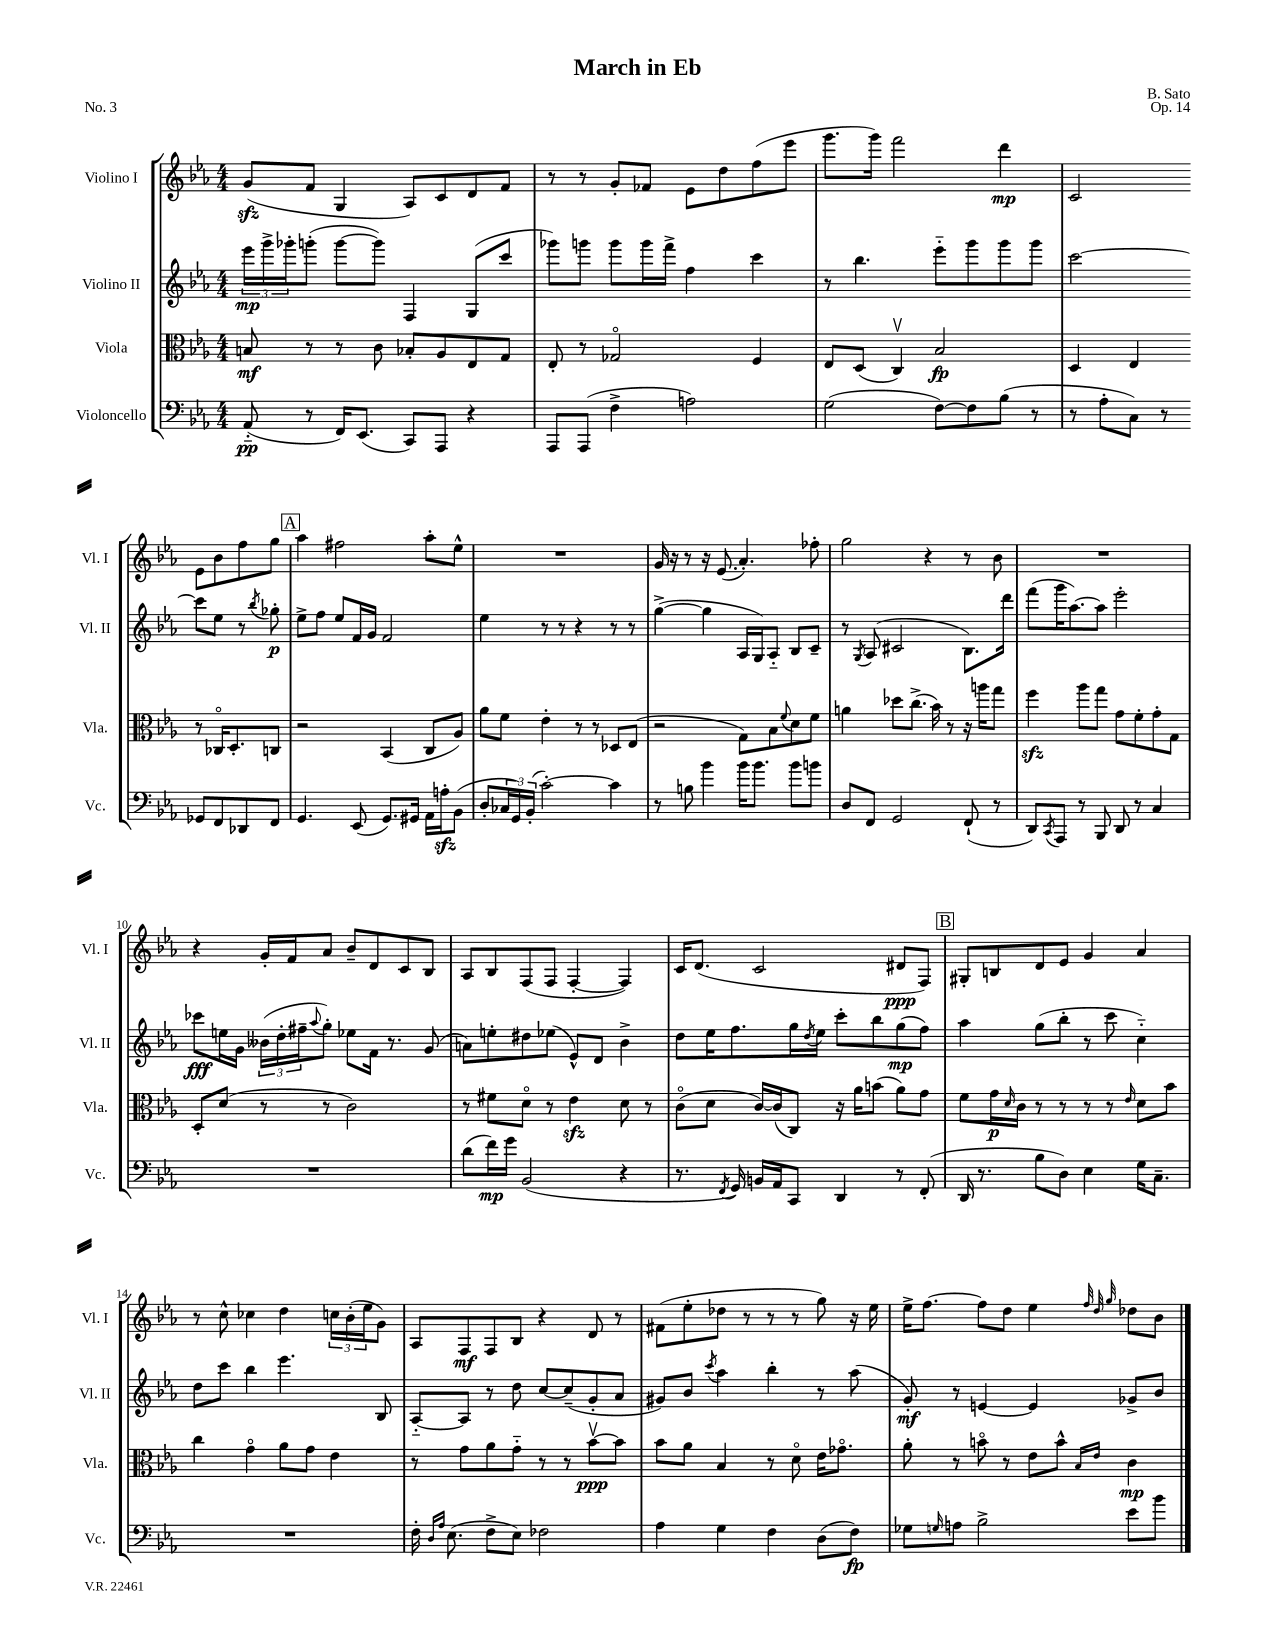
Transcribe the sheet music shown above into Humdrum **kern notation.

**kern	**dynam	**kern	**dynam	**kern	**dynam	**kern	**dynam
*part4	*part4	*part3	*part3	*part2	*part2	*part1	*part1
*staff4	*staff4	*staff3	*staff3	*staff2	*staff2	*staff1	*staff1
*I"Violoncello	*	*I"Viola	*	*I"Violino II	*	*I"Violino I	*
*I'Vc.	*	*I'Vla.	*	*I'Vl. II	*	*I'Vl. I	*
*clefF4	*	*clefC3	*	*clefG2	*	*clefG2	*
*k[b-e-a-]	*	*k[b-e-a-]	*	*k[b-e-a-]	*	*k[b-e-a-]	*
*M4/4	*	*M4/4	*	*M4/4	*	*M4/4	*
=1	=1	=1	=1	=1	=1	=1	=1
(8AA-/	pp	8Bn/	mf	24eee-\LL	mp	(8gzz/L	.
.	.	.	.	24ggg^\	.	.	.
.	.	.	.	24ggg-X'\J	.	.	.
8r	.	8r	.	(8gggn'\J	.	8f/J	.
16FF/KL)	.	8r	.	[8ggg\L	.	4G/	.
(8.EE-/J	.	.	.	.	.	.	.
.	.	8c\	.	8ggg\J])	.	.	.
8CC/L)	.	8B-X'/L	.	4F/	.	8A-/L)	.
8AAA-/J	.	8A-/	.	.	.	8c/	.
4r	.	8E-/	.	(8G/L	.	8d/	.
.	.	8G/J	.	8ccc/J	.	8f/J	.
=2	=2	=2	=2	=2	=2	=2	=2
8AAA-/L	.	8E-'/	.	8ggg-X\L)	.	8r	.
(8AAA-/J	.	8r	.	8gggn\J	.	8r	.
4F^\	.	2G-X/	.	8ggg\L	.	8g'/L	.
.	.	.	.	16ggg\L	.	8f-X/J	.
.	.	.	.	16fff^\JJ	.	.	.
2An\)	.	.	.	4ff\	.	8e-\L	.
.	.	.	.	.	.	8dd\	.
.	.	4F/	.	4ccc\	.	(8ff\	.
.	.	.	.	.	.	8eee-\J	.
=3	=3	=3	=3	=3	=3	=3	=3
(2G\	.	8E-/L	.	8r	.	8.ggg\L	.
.	.	(8D/J	.	4.bb-\	.	.	.
.	.	.	.	.	.	16ggg\Jk)	.
.	.	4Cv/)	.	.	.	2fff\	.
[8F\L)	.	2B-/	fp	8eee-\L	.	.	.
8F\]	.	.	.	8ggg\	.	.	.
(8B-\J	.	.	.	8ggg\	.	4ddd\	mp
8r	.	.	.	8ggg\J	.	.	.
=4	=4	=4	=4	=4	=4	=4	=4
8r	.	4D/	.	[2ccc\	.	2c/	.
8A-'\L	.	.	.	.	.	.	.
8C\J)	.	4E-/	.	.	.	.	.
8r	.	.	.	.	.	.	.
8GG-X/L	.	8r	.	8ccc\L]	.	8e-\L	.
8FF/	.	16C-X/KL	.	8ee-\J	.	8b-\	.
.	.	8.D'/	.	.	.	.	.
8DD-X/	.	.	.	8r	.	8ff\	.
.	.	.	.	8qbb-/	.	.	.
8FF/J	.	8Cn/J	.	8gg-X'\	p	8gg\J	.
!!LO:LB:g=z
!!LO:REH:place=s1:t=A
=5	=5	=5	=5	=5	=5	=5	=5
4.GG/	.	2r	.	8ee-^\L	.	4aa-\	.
.	.	.	.	8ff\J	.	.	.
.	.	.	.	8ee-/L	.	2ff#X\	.
(8EE-/	.	.	.	16f/L	.	.	.
.	.	.	.	16g/JJ	.	.	.
8.GG/L)	.	(4BB-/	.	2f/	.	.	.
16GG#X/Jk	.	.	.	.	.	.	.
16AA-\LL	.	8C/L	.	.	.	8aa-'\L	.
16Anzz'\J	.	.	.	.	.	.	.
(8BB-\J	.	8A-/J)	.	.	.	8ee-^^\J	.
=6	=6	=6	=6	=6	=6	=6	=6
8D'/L	.	8a-\L	.	4ee-\	.	1r	.
24C-X/L	.	8f\J	.	.	.	.	.
24GG/)	.	.	.	.	.	.	.
(24BB-'/JJ	.	.	.	.	.	.	.
[2c'\)	.	4e-'\	.	8r	.	.	.
.	.	.	.	8r	.	.	.
.	.	8r	.	4r	.	.	.
.	.	8r	.	.	.	.	.
4c\]	.	8D-X/L	.	8r	.	.	.
.	.	(8E-/J	.	8r	.	.	.
=7	=7	=7	=7	=7	=7	=7	=7
8r	.	2r	.	([4gg^\	.	16g/	.
.	.	.	.	.	.	16r	.
8Bn\	.	.	.	.	.	8r	.
4b-\	.	.	.	4gg\]	.	16r	.
.	.	.	.	.	.	(8.e-/	.
16b-\KL	.	8G\L)	.	16A-/LL	.	4.a-'/)	.
8.b-\J	.	.	.	16G/J)	.	.	.
.	.	8B-\	.	8A-/J	.	.	.
.	.	8qqf/	.	.	.	.	.
8b-\L	.	8d\	.	8B-/L	.	.	.
8bn\J	.	8f\J	.	8c~/J	.	8ff-X'\	.
=8	=8	=8	=8	=8	=8	=8	=8
8D/L	.	4an\	.	8r	.	2gg\	.
.	.	.	.	8qG/	.	.	.
8FF/J	.	.	.	(8A-/	.	.	.
2GG/	.	8dd-X\L	.	2c#X/	.	.	.
.	.	(8.cc^\J	.	.	.	.	.
.	.	.	.	.	.	4r	.
.	.	16b-\)	.	.	.	.	.
.	.	8r	.	.	.	.	.
(8FF`/	.	16r	.	8.B-\L)	.	8r	.
.	.	16aan\KL	.	.	.	.	.
8r	.	8gg\J	.	.	.	8b-\	.
.	.	.	.	16ddd\Jk	.	.	.
=9	=9	=9	=9	=9	=9	=9	=9
8DD/L)	.	4ffzz\	.	(8fff\L	.	1r	.
8qCC/	.	.	.	.	.	.	.
8AAA-/J	.	.	.	16ggg\K	.	.	.
.	.	.	.	[8.aa-\)	.	.	.
8r	.	8aa-\L	.	.	.	.	.
8BBB-/	.	8gg\J	.	8aa-\J]	.	.	.
8DD/	.	8g\L	.	2eee-'\	.	.	.
8r	.	8f'\	.	.	.	.	.
4C/	.	8g'\	.	.	.	.	.
.	.	8G\J	.	.	.	.	.
!!LO:LB:g=z
=10	=10	=10	=10	=10	=10	=10	=10
1r	.	8D'/L	.	8ccc-X\L	fff	4r	.
.	.	(8d/J	.	16een\L	.	.	.
.	.	.	.	16g\JJ	.	.	.
.	.	8r	.	(24b--X\LL	.	16g'/LL	.
.	.	.	.	24dd'\	.	.	.
.	.	.	.	.	.	16f/J	.
.	.	.	.	24ff#X~\J	.	.	.
.	.	.	.	8qqaa-/	.	.	.
.	.	8r	.	8gg'\J)	.	8a-/J	.
.	.	2c\)	.	8ee-X\L	.	8b-~/L	.
.	.	.	.	16f\Jk	.	8d/	.
.	.	.	.	8.r	.	.	.
.	.	.	.	.	.	8c/	.
.	.	.	.	(8g/	.	8B-/J	.
=11	=11	=11	=11	=11	=11	=11	=11
(8d\L	.	8r	.	8an\L)	.	8A-/L	.
16f\L)	mp	8f#X\L	.	8een'\	.	8B-/	.
16g\JJ	.	.	.	.	.	.	.
(2BB-/	.	8d\J	.	8dd#X\	.	(8F/	.
.	.	8r	.	(8ee-X\J	.	8F/J	.
.	.	4e-zz\	.	8e-^^/L)	.	[4F'/	.
.	.	.	.	8d/J	.	.	.
4r	.	8d\	.	4b-^\	.	4F/])	.
.	.	8r	.	.	.	.	.
=12	=12	=12	=12	=12	=12	=12	=12
8.r	.	(8c\L	.	8dd\L	.	16c/KL	.
.	.	.	.	.	.	(8.d/J	.
.	.	8d\J	.	16ee-\K	.	.	.
8qFF/	.	.	.	.	.	.	.
16GG/)	.	.	.	8.ff\	.	.	.
16BBn/LL	.	[16c/LL)	.	.	.	2c/	.
16AA-/J	.	(16c/J]	.	.	.	.	.
8CC/J	.	8C/J)	.	16gg\L	.	.	.
.	.	.	.	8qdd/	.	.	.
.	.	.	.	16ee-\JJ	.	.	.
4DD/	.	16r	.	8ccc'\L	.	.	.
.	.	16a-\KL	.	.	.	.	.
.	.	(8bn\J	.	8bb-\	.	.	.
8r	.	8a-\L)	.	(8gg\	mp	8d#X/L	ppp
(8FF'/	.	8g\J	.	8ff\J)	.	8F/J)	.
!!LO:REH:place=s1:t=B
=13	=13	=13	=13	=13	=13	=13	=13
16DD/	.	8f\L	.	4aa-\	.	8G#X'/L	.
8.r	.	.	.	.	.	.	.
.	.	16g\L	p	.	.	8Bn/	.
.	.	16qqd/	.	.	.	.	.
.	.	16c\JJ	.	.	.	.	.
8B-\L	.	8r	.	(8gg\L	.	8d/	.
8D\J)	.	8r	.	8bb-'\J	.	8e-/J	.
4E-\	.	8r	.	8r	.	4g/	.
.	.	8r	.	8ccc\	.	.	.
.	.	16qqe-/	.	.	.	.	.
16G\KL	.	8d\L	.	4cc\)	.	4a-/	.
8.C~\J	.	.	.	.	.	.	.
.	.	8b-\J	.	.	.	.	.
!!LO:LB:g=z
=14	=14	=14	=14	=14	=14	=14	=14
1r	.	4cc\	.	8dd\L	.	8r	.
.	.	.	.	8ccc\J	.	8cc^^\	.
.	.	4g\	.	4bb-\	.	4cc-X\	.
.	.	8a-\L	.	4.eee-\	.	4dd\	.
.	.	8g\J	.	.	.	.	.
.	.	4e-\	.	.	.	24ccn\LL	.
.	.	.	.	.	.	(24b-'\	.
.	.	.	.	.	.	24ee-\J	.
.	.	.	.	8B-/	.	8g\J)	.
=15	=15	=15	=15	=15	=15	=15	=15
16F'\	.	8r	.	[8A-/L	.	8A-/L	.
16qqD/LL	.	.	.	.	.	.	.
16qqA-/JJ	.	.	.	.	.	.	.
(8.E-\	.	.	.	.	.	.	.
.	.	8g\L	.	8A-/J]	.	8F/	mf
8F^\L	.	8a-\	.	8r	.	8F/	.
8E-\J)	.	8g\J	.	8dd\	.	8B-/J	.
2F-X\	.	8r	.	[8cc/L	.	4r	.
.	.	8r	.	(8cc~/]	.	.	.
.	.	[8b-v\L	ppp	8g'/	.	8d/	.
.	.	8b-\J]	.	8a-/J	.	8r	.
=16	=16	=16	=16	=16	=16	=16	=16
4A-\	.	8b-\L	.	8g#X/L)	.	(8f#X\L	.
.	.	8a-\J	.	8b-/J	.	8ee-'\	.
.	.	.	.	8qccc/	.	.	.
4G\	.	4B-/	.	4aa-\	.	8dd-X\J	.
.	.	.	.	.	.	8r	.
4F\	.	8r	.	4bb-'\	.	8r	.
.	.	8d\	.	.	.	8r	.
(8D\L	.	16e-\KL	.	8r	.	8gg\)	.
.	.	8.g-X\J	.	.	.	.	.
8F\J)	fp	.	.	(8aa-\	.	16r	.
.	.	.	.	.	.	16ee-\	.
=17	=17	=17	=17	=17	=17	=17	=17
8G-X\L	.	8a-'\	.	8g'/)	mf	16ee-^\KL	.
.	.	.	.	.	.	[8.ff\J	.
16qqGn/	.	.	.	.	.	.	.
8An\J	.	8r	.	8r	.	.	.
2B-^\	.	8bn\	.	[4en/	.	8ff\L]	.
.	.	8r	.	.	.	8dd\J	.
.	.	8e-\L	.	4e/]	.	4ee-\	.
.	.	8b^^\J	.	.	.	.	.
.	.	.	.	.	.	32qqff/	.
.	.	16qqB-/LL	.	.	.	32qqdd/	.
.	.	16qqe-/JJ	.	.	.	32qqgg/	.
8e-\L	.	4c\	mp	8g-X^/L	.	8dd-X\L	.
8b-\J	.	.	.	8b-/J	.	8b-\J	.
==	==	==	==	==	==	==	==
*-	*-	*-	*-	*-	*-	*-	*-
